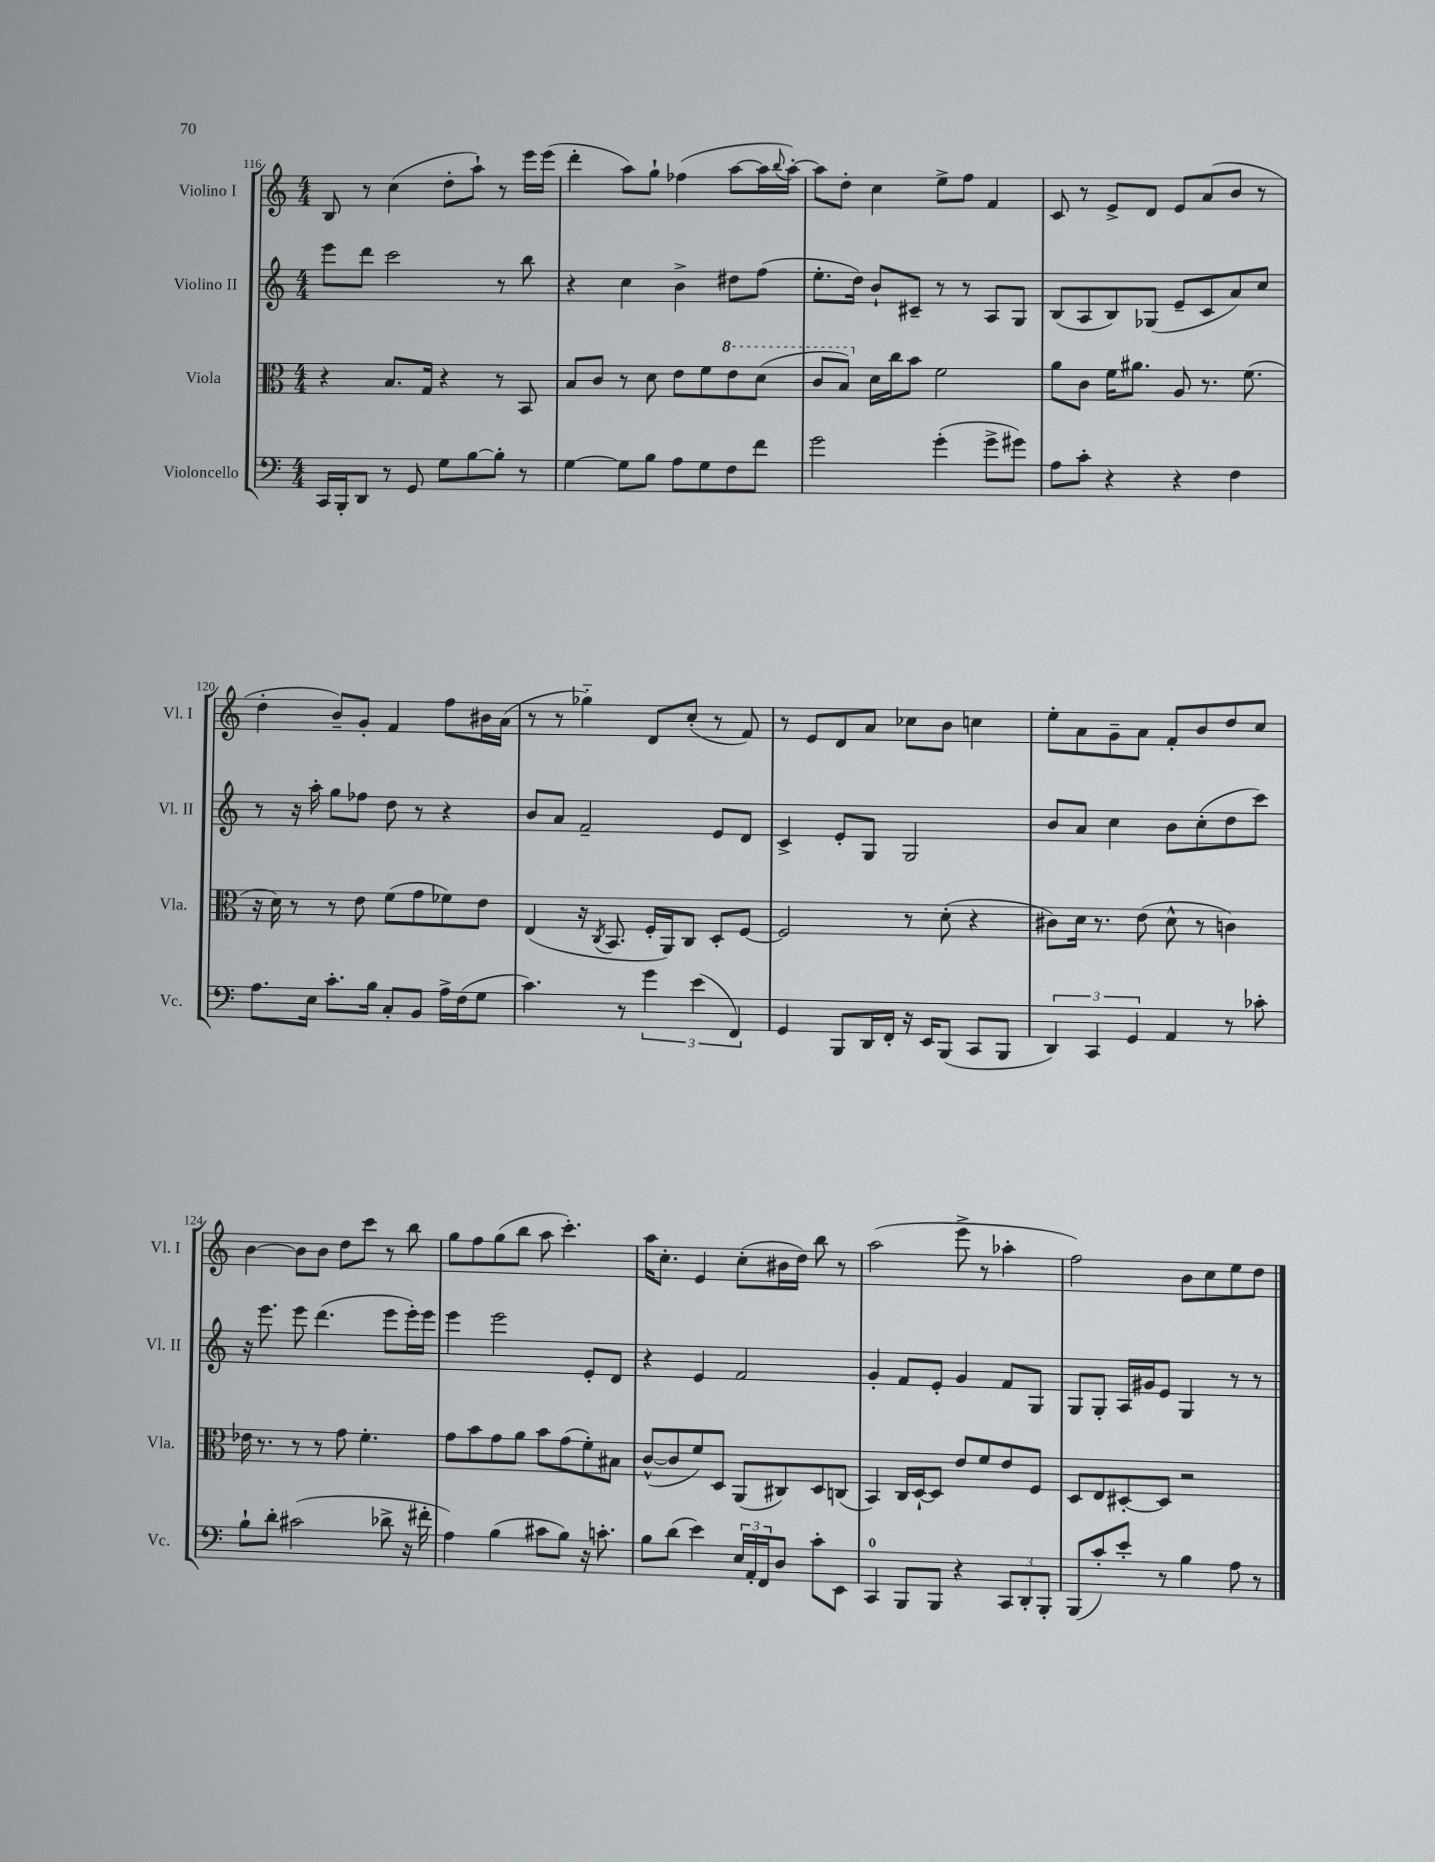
<<
\new StaffGroup <<
\new Staff = "s0" \with { instrumentName = "Violino I" shortInstrumentName = "Vl. I" } {
    \clef treble \key c \major \numericTimeSignature \time 4/4
    b8 r8 c''4( d''8-. a''8-!) r8 e'''16 e'''16( |
    d'''4-. a''8) g''8-! fes''4( a''8~ a''16 \appoggiatura { b''8 } a''16~-.) |
    a''8 d''8-. c''4 e''8-> f''8 f'4 |
    c'8 r8 e'8-> d'8 e'8 a'8( b'8 r8 |
    d''4-. b'8--) g'8-. f'4 f''8 bis'16 a'16( |
    r8 r8 ges''4-_) d'8 c''8-.( r8 f'8) |
    r8 e'8 d'8 a'8 ces''8 b'8 c''4 |
    e''8-. a'8 g'8-- a'8 f'8-. b'8 d''8 c''8 |
    b'4~ b'8 b'8 d''8 c'''8 r8 b''8 |
    g''8 f''8 g''8( b''8 a''8 c'''4.-.) |
    a''16 c''8.-. e'4 c''8-.( bis'16 d''16) b''8 r8 |
    a''2( e'''8-> r8 aes''4-. |
    f''2) b'8 c''8 e''8 d''8 \bar "|." |
}
\new Staff = "s1" \with { instrumentName = "Violino II" shortInstrumentName = "Vl. II" } {
    \clef treble \key c \major \numericTimeSignature \time 4/4
    e'''8 d'''8 c'''2 r8 b''8 |
    r4 c''4 b'4-> dis''8 f''8( |
    e''8.-. d''16) b'8-! cis'8-- r8 r8 a8 g8 |
    b8( a8 b8) ges8( e'8-- c'8 a'8) c''8 |
    r8 r16 a''16-. g''8 fes''8 d''8 r8 r4 |
    b'8 a'8 f'2-- e'8 d'8 |
    c'4-> e'8-. g8 g2 |
    b'8 a'8 c''4 b'8 c''8-.( d''8 c'''8) |
    r16 e'''8. e'''8 d'''4.( e'''8 e'''16-.) e'''16 |
    e'''4 e'''2 e'8-. d'8 |
    r4 e'4 f'2 |
    g'4-. f'8 e'8-. g'4 f'8 g8 |
    g8 g8-. a16 gis'16 e'8 g4 r8 r8 \bar "|." |
}
\new Staff = "s2" \with { instrumentName = "Viola" shortInstrumentName = "Vla." } {
    \clef alto \key c \major \numericTimeSignature \time 4/4
    r4 b8. g16 r4 r8 b,8 |
    b8 c'8 r8 d'8 e'8 f'8 \ottava #1 e''8 d''8( |
    c''8 b'8) \ottava #0 d'16 c''16 b'8 f'2 |
    a'8 c'8 f'16 ais'8. a8 r8. f'8.( |
    r16 d'16) r8 r8 e'8 f'8( g'8 fes'8) e'8 |
    e4( r16 \acciaccatura { c8 } b,8. f16-. a,16) c8 d8-. f8~ |
    f2 r8 d'8-.( r4 |
    cis'8) d'16 r8. e'8( d'8-^ r8 c'4) |
    ees'16 r8. r8 r8 g'8 f'4.-. |
    g'8 b'8 g'8 a'8 b'8 g'8( f'8-.) bis8 |
    c'8~-^( c'8 f'8) d8 a,8( cis8) d8 c8( |
    b,4) c16 d16~-! d8 e'8 f'8 e'8 f8 |
    d8 e8 dis8~-. dis8 r2 \bar "|." |
}
\new Staff = "s3" \with { instrumentName = "Violoncello" shortInstrumentName = "Vc." } {
    \clef bass \key c \major \numericTimeSignature \time 4/4
    c,16 b,,16-. d,8 r8 g,8 g8 b8~ b8-. r8 |
    g4~ g8 b8 a8 g8 f8 f'8 |
    g'2 g'4-.( g'8-> gis'8) |
    a8 c'8-. r4 r4 f4 |
    a8. e16 c'8.-. b16 c8-. b,8 a16-> f16( g8 |
    c'4.) r8 \tuplet 3/2 { g'4 e'4( f,4) } |
    g,4 b,,8 d,16 f,16-. r16 e,16 b,,8( c,8 b,,8 |
    \tuplet 3/2 { d,4) c,4 g,4 } a,4 r8 ces'8-. |
    b8-! d'8-. cis'2( des'8-> r16 fis'16-. |
    a4) b4( cis'8 b8) r16 c'8.-. |
    b8 d'8( e'4) \tuplet 3/2 { e16 a,16-. f,16 } d8 c'8-. e,8 |
    c,4-0 b,,8 b,,8 r4 \tuplet 3/2 { c,8 d,8-. b,,8-. } |
    b,,8( c'8-.) e'8-. r8 b4 a8 r8 \bar "|." |
}
>>
>>
\layout { \context { \Score currentBarNumber = #116 } }
